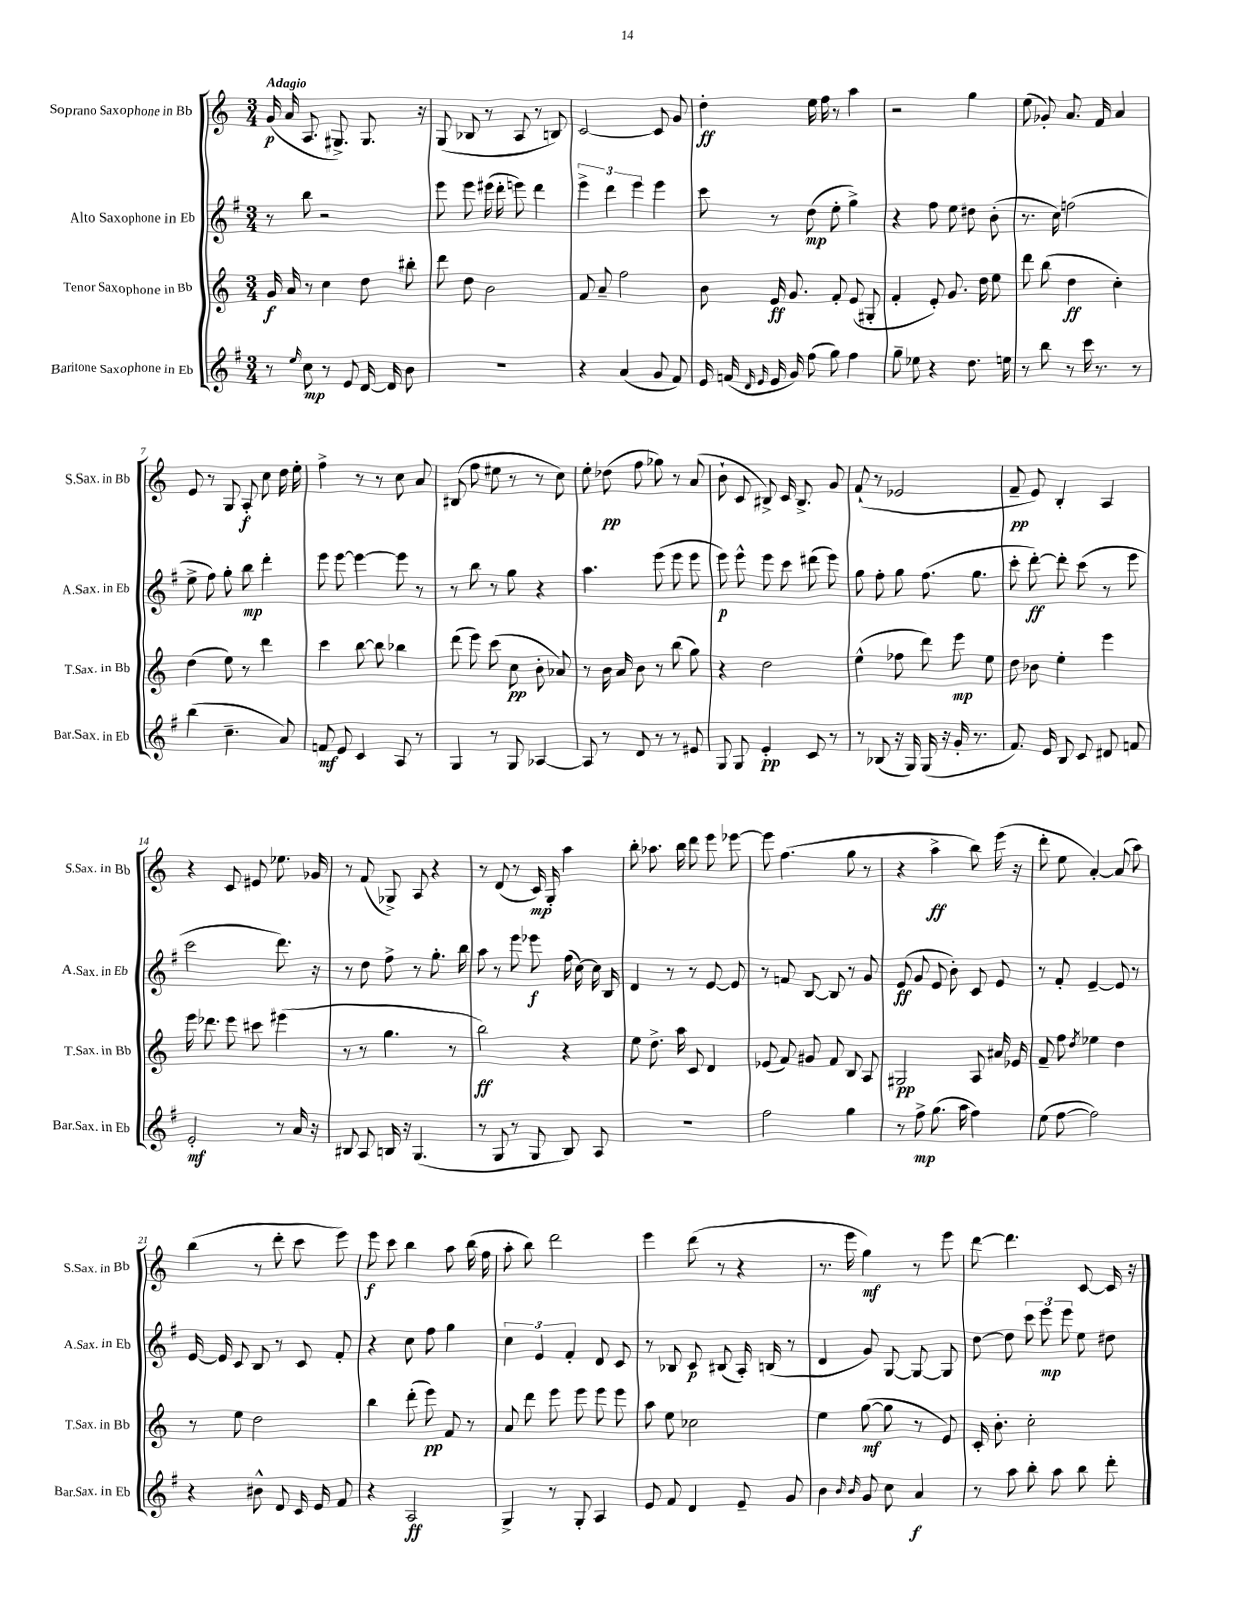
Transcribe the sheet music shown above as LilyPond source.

<<
\new StaffGroup <<
\new Staff = "s0" \with { instrumentName = "Soprano Saxophone in Bb" shortInstrumentName = "S.Sax. in Bb" } {
    \clef treble \key c \major \numericTimeSignature \time 3/4 \tempo "Adagio"
    \autoBeamOff g'16\p( a'16 a8. gis8.->) gis8. r16 |
    g8( bes8 r8 a8 r8 b8) |
    c'2~ c'8 g'8 |
    d''4-.\ff e''16 f''16 r8 a''4 |
    r2 g''4 |
    e''8( ges'8-.) a'8. f'16 a'4 |
    e'8 r8 g8 a8-.\f c''8 d''16 e''16-. |
    f''4-> r8 r8 c''8 a'8 |
    bis8( f''8 eis''8 r8 r8 c''8) |
    e''8-. des''8\pp( f''8 ges''8) r8 a'8( |
    b'8-! c'8 bis8->) c'16 bis8.-> g'8 |
    f'8-!( r8 ees'2 |
    f'8--\pp e'8) b4-. a4 |
    r4 c'8 eis'8 ees''8. ges'16 |
    r8 f'8( ges8->) a8 r4 |
    r8 d'8( r8 c'16\mp) g16-. a''4 |
    b''8-. aes''8. b''16 d'''8 e'''8 ees'''8~ |
    ees'''8 f''4.( g''8 r8 |
    r4 a''4->\ff b''8) e'''16( r16 |
    d'''8-. e''8 a'4~-.) a'8( a''8) |
    b''4( r8 d'''8-. c'''8 e'''8) |
    e'''8\f c'''8 b''4 a''8 b''16( f''16 |
    a''8-. b''8) d'''2 |
    e'''4 d'''8( r8 r4 |
    r8. e'''16 g''4\mf) r8 e'''8 |
    d'''8~ d'''4. c'8~ c'16 r16 \bar "|." |
}
\new Staff = "s1" \with { instrumentName = "Alto Saxophone in Eb" shortInstrumentName = "A.Sax. in Eb" } {
    \clef treble \key g \major \numericTimeSignature \time 3/4
    \autoBeamOff r8 b''8 r2 |
    e'''8 e'''8 eis'''16( d'''16-. e'''8) d'''4 |
    \tuplet 3/2 { e'''4-> d'''4 e'''4 } e'''4 |
    c'''8 r8 d''8\mp( e''8-. g''4->) |
    r4 fis''8 e''8 dis''8 b'8-.( |
    r8. c''16) f''2( |
    e''8-> fis''8) g''8-. b''8\mp d'''4-. |
    e'''8 e'''8~ e'''4~ e'''8 r8 |
    r8 b''8 r8 g''8 r4 |
    a''4. e'''8( e'''8 e'''8 |
    e'''8\p) e'''8-^ e'''8 c'''8 dis'''8( e'''8) |
    g''8 fis''8-. g''8 fis''8.( g''8. |
    c'''8-. d'''8~-.\ff) d'''8-. c'''8( r8 e'''8 |
    c'''2 d'''8.) r16 |
    r8 d''8 fis''8-> r8 g''8.-. b''16 |
    a''8 r8 e'''8 ees'''8\f fis''16( c''16~) c''16 b16 |
    d'4 r8 r8 e'8~ e'8 |
    r8 f'8 b8~ b8 r8 g'8 |
    e'8\ff( g'8 e'8 b'8-.) c'8 e'8 |
    r8 fis'8-. e'4~-- e'8 r8 |
    e'16~ e'16 c'8 b8 r8 c'8 fis'8-. |
    r4 c''8 fis''8 g''4 |
    \tuplet 3/2 { c''4 e'4 fis'4-. } d'8 c'8 |
    r8 bes8 c'8\p bis8( a16-.) b16( r8 |
    d'4 g'8) g8~ g8~ g8 |
    d''8~ d''8 \tuplet 3/2 { c'''8 e'''8\mp e'''8 } e''8 dis''8 \bar "|." |
}
\new Staff = "s2" \with { instrumentName = "Tenor Saxophone in Bb" shortInstrumentName = "T.Sax. in Bb" } {
    \clef treble \key c \major \numericTimeSignature \time 3/4
    \autoBeamOff g'16\f a'16 r8 c''4 d''8 bis''8-. |
    d'''8 d''8 b'2 |
    f'8 a'8-- f''2 |
    b'8 e'16\ff g'8. f'8-. e'8( gis8-. |
    f'4-. e'8-.) g'8. d''16 e''8 |
    d'''8 b''8( d''4\ff c''4-.) |
    d''4( e''8) r8 d'''4 |
    c'''4 b''8~ b''8 bes''4 |
    d'''8( e'''8) c'''8( c''8\pp b'8-. aes'8) |
    r8 b'16 a'16 b'8 r8 b''8( g''8) |
    r4 d''2 |
    e''4-^( fes''8 d'''8) e'''8\mp e''8 |
    d''8 bes'8 e''4-. e'''4 |
    e'''16 des'''8. e'''8 cis'''8 eis'''4( |
    r8 r8 g''4. r8 |
    b''2\ff) r4 |
    e''8 d''8.-> a''16 c'8 d'4 |
    ees'8( f'8) gis'8 f'8 b8 a8 |
    gis2\pp a8 ais'16 ees'16 |
    f'8-- f''8 \acciaccatura { d''8 } ees''4 d''4 |
    r8 e''8 d''2 |
    b''4 d'''8-.( e'''8\pp) f'8 r8 |
    a'8 d'''8 e'''8 e'''8 e'''8 e'''8 |
    a''8 e''8 ces''2 |
    e''4 g''8~\mf( g''8 r8 e'8) |
    c'16-. b'8.-. c''2-. \bar "|." |
}
\new Staff = "s3" \with { instrumentName = "Baritone Saxophone in Eb" shortInstrumentName = "Bar.Sax. in Eb" } {
    \clef treble \key g \major \numericTimeSignature \time 3/4
    \autoBeamOff r8 \grace { e''16 } c''8\mp r8 e'8 d'16~ d'16 b'8 |
    R2. |
    r4 a'4( g'8 fis'8) |
    e'16 f'16( \grace { d'16 e'16 } e'16 g'16) fis''8( g''8) fis''4 |
    g''8-- ees''8 r4 d''8. e''16 |
    r8 b''8 r8 c'''16 r8. r8 |
    b''4( c''4.-- a'8) |
    f'8\mf e'8 c'4 a8 r8 |
    g4 r8 g8 aes4~ |
    aes8 r8 d'8 r8 r8 eis'8 |
    g8 g8 e'4-.\pp c'8 r8 |
    r8 bes8( r16 g16) g16( r16 g'16-. r8. |
    fis'8.) e'16 b8 c'8 dis'8 f'8 |
    e'2-.\mf r8 a'16 r16 |
    bis8 a8 b16 r16 g4.( |
    r8 g8 r8 g8 b8) a8 |
    R2. |
    fis''2 g''4 |
    r8 fis''8->\mp g''8.( a''16 fis''4) |
    e''8( fis''8~ fis''2) |
    r4 bis'8-^ d'8 c'16 e'16 fis'8 |
    r4 a2\ff |
    g4-> r8 g8-. a4 |
    e'8 fis'8 d'4 e'8-- g'8 |
    b'4 \grace { b'16 b'16 } g'8 c''8 a'4\f |
    r8 a''8 b''8-. a''8 b''8 d'''8-. \bar "|." |
}
>>
>>
